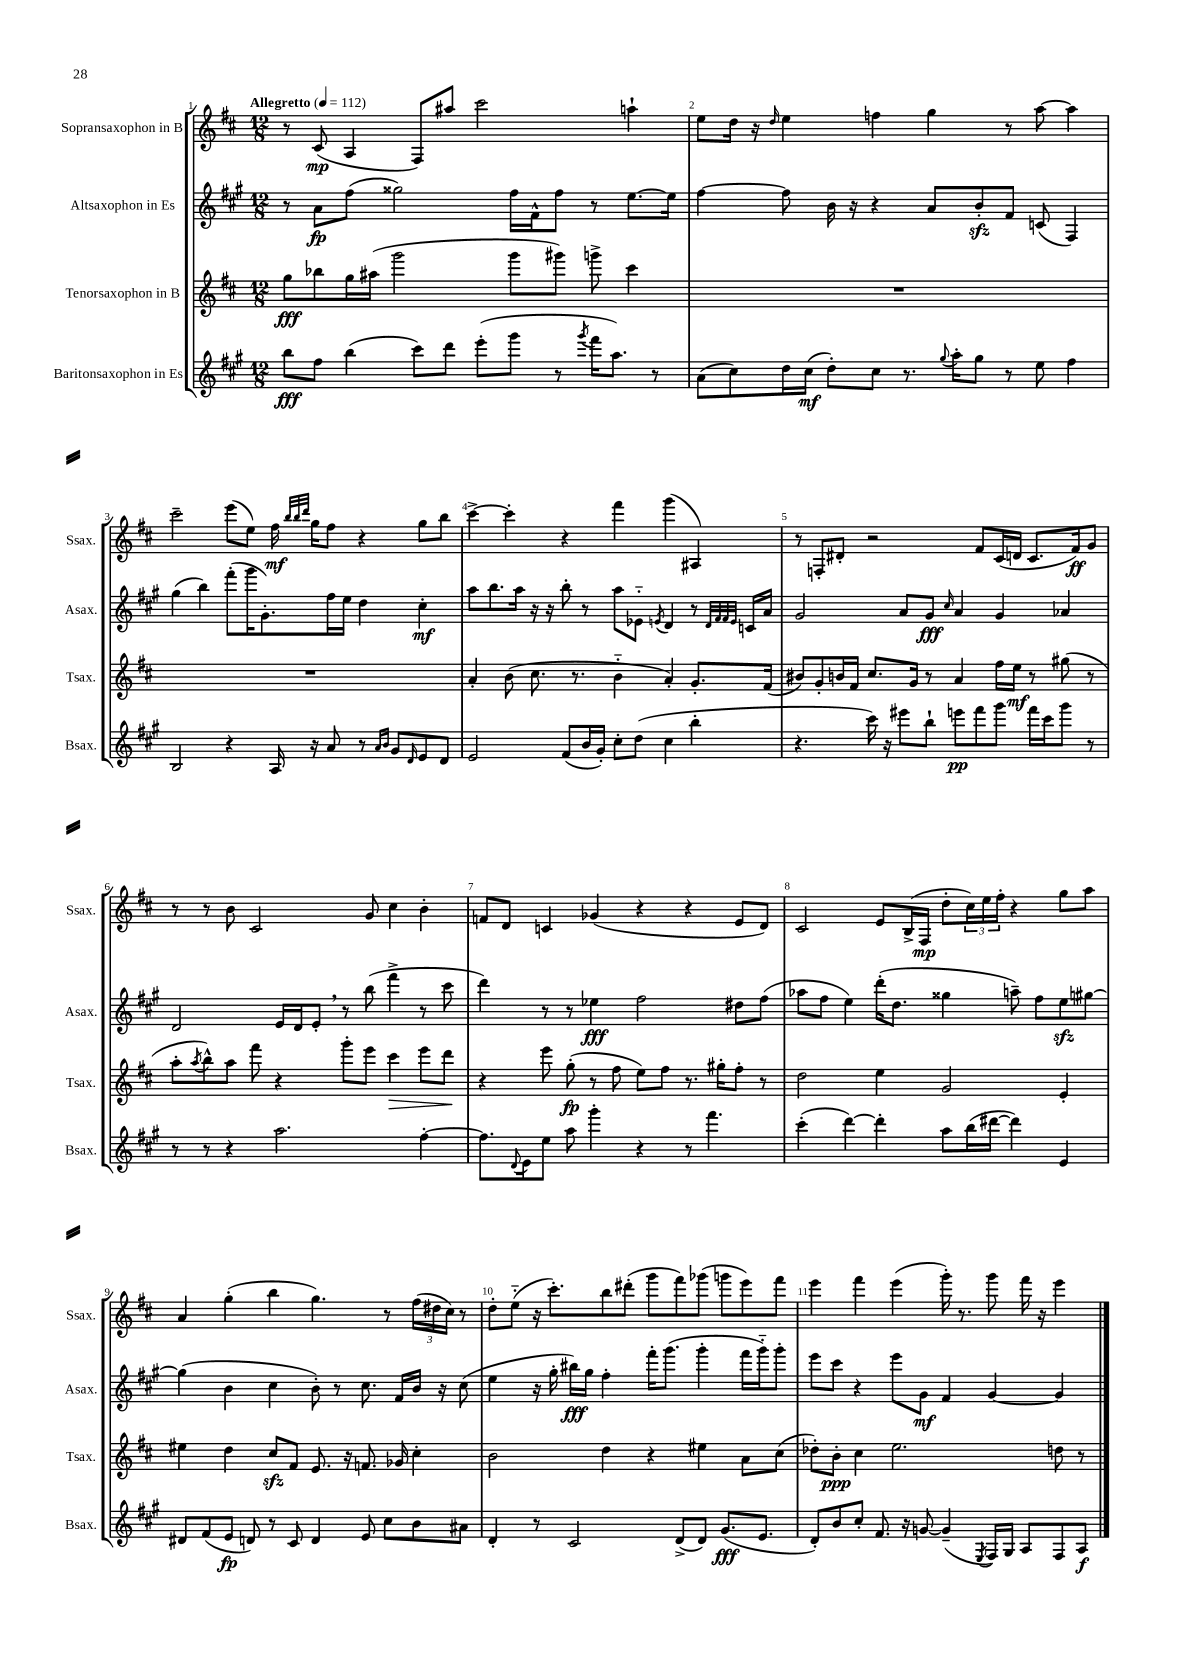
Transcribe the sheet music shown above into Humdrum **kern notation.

**kern	**dynam	**kern	**dynam	**kern	**dynam	**kern	**dynam
*part4	*part4	*part3	*part3	*part2	*part2	*part1	*part1
*staff4	*staff4	*staff3	*staff3	*staff2	*staff2	*staff1	*staff1
*I"Baritonsaxophon in Es	*	*I"Tenorsaxophon in B	*	*I"Altsaxophon in Es	*	*I"Sopransaxophon in B	*
*I'Bsax.	*	*I'Tsax.	*	*I'Asax.	*	*I'Ssax.	*
*clefG2	*	*clefG2	*	*clefG2	*	*clefG2	*
*k[f#c#g#]	*	*k[f#c#]	*	*k[f#c#g#]	*	*k[f#c#]	*
*M12/8	*	*M12/8	*	*M12/8	*	*M12/8	*
*MM112	*	*MM112	*	*MM112	*	*MM112	*
=1	=1	=1	=1	=1	=1	=1	=1
!	!	!	!	!	!	!LO:TX:a:B:t=Allegretto	!
8bb\L	fff	8gg\L	fff	8r	.	8r	.
8ff#\J	.	8bb-X\	.	8a\L	fp	(8c#/	mp
(4bb\	.	16gg\L	.	(8ff#\J	.	4A/	.
.	.	(16aa#X\JJ	.	.	.	.	.
.	.	2ggg\	.	2gg##X\)	.	.	.
8ccc#\L)	.	.	.	.	.	8F#/L)	.
8ddd\J	.	.	.	.	.	8aa#X/J	.
(8eee'\L	.	.	.	.	.	2ccc#\	.
8ggg#\J	.	8ggg\L	.	16ff#\LL	.	.	.
.	.	.	.	16f#^^\J	.	.	.
8r	.	8ggg#X\J)	.	8ff#\J	.	.	.
8qggg#/	.	.	.	.	.	.	.
16fff#\KL	.	8gggn^\	.	8r	.	.	.
8.aa\J)	.	.	.	.	.	.	.
.	.	4ccc#\	.	[8.ee\L	.	4aan`\	.
8r	.	.	.	.	.	.	.
.	.	.	.	16ee\Jk]	.	.	.
=2	=2	=2	=2	=2	=2	=2	=2
(8a\L	.	1.r	.	[4ff#\	.	8ee\L	.
8cc#\)	.	.	.	.	.	16dd\Jk	.
.	.	.	.	.	.	16r	.
.	.	.	.	.	.	16qqdd/	.
16dd\L	.	.	.	8ff#\]	.	4ee\	.
(16cc#\JJ	mf	.	.	.	.	.	.
8dd'\L)	.	.	.	16b\	.	.	.
.	.	.	.	16r	.	.	.
8cc#\J	.	.	.	4r	.	4ffn\	.
8.r	.	.	.	.	.	.	.
.	.	.	.	8a/L	.	4gg\	.
8qqgg#/	.	.	.	.	.	.	.
16aa'\KL	.	.	.	.	.	.	.
8gg#\J	.	.	.	8bzz'/	.	.	.
8r	.	.	.	8f#/J	.	8r	.
8ee\	.	.	.	(8cn/	.	[8aa\	.
4ff#\	.	.	.	4F#/)	.	4aa\]	.
!!LO:LB:g=z
=3	=3	=3	=3	=3	=3	=3	=3
2B/	.	1.r	.	(4gg#\	.	2ccc#~\	.
.	.	.	.	4bb\)	.	.	.
4r	.	.	.	(8fff#'\L	.	(8eee\L	.
.	.	.	.	16ggg#\K	.	8ee\J)	.
.	.	.	.	8.g#'\)	.	.	.
16A/	.	.	.	.	.	16ff#\	mf
.	.	.	.	.	.	32qqbb/LLL	.
.	.	.	.	.	.	32qqbb/	.
.	.	.	.	.	.	32qqddd/JJJ	.
16r	.	.	.	.	.	16gg\KL	.
8a/	.	.	.	16ff#\L	.	8ff#\J	.
.	.	.	.	16ee\JJ	.	.	.
8r	.	.	.	4dd\	.	4r	.
16qqa/LL	.	.	.	.	.	.	.
16qqb/JJ	.	.	.	.	.	.	.
8g#/L	.	.	.	.	.	.	.
16qqd/	.	.	.	.	.	.	.
8e/	.	.	.	4cc#'\	mf	8gg\L	.
8d/J	.	.	.	.	.	8bb\J	.
=4	=4	=4	=4	=4	=4	=4	=4
2e/	.	4a'/	.	8aa\L	.	[4ccc#^\	.
.	.	.	.	8.bb\	.	.	.
.	.	(8b\	.	.	.	4ccc#'\]	.
.	.	.	.	16aa\Jk	.	.	.
.	.	8.cc#\	.	16r	.	.	.
.	.	.	.	16r	.	.	.
(8f#/L	.	.	.	8bb'\	.	4r	.
.	.	8.r	.	.	.	.	.
16b/L	.	.	.	8r	.	.	.
16g#'/JJ)	.	.	.	.	.	.	.
8cc#'\L	.	4b\	.	8aa\L	.	4fff#\	.
(8dd\J	.	.	.	8e-X\J	.	.	.
.	.	.	.	8qen/	.	.	.
4cc#\	.	4a'/)	.	4d/	.	(4ggg\	.
4bb'\	.	8.g'/L	.	8r	.	4A#X/)	.
.	.	.	.	32qqd/LLL	.	.	.
.	.	.	.	32qqf#/	.	.	.
.	.	.	.	32qqf#/	.	.	.
.	.	.	.	32qqe/JJJ	.	.	.
.	.	.	.	16cn/LL	.	.	.
.	.	(16f#/Jk	.	16a/JJ	.	.	.
=5	=5	=5	=5	=5	=5	=5	=5
4.r	.	8b#X/L)	.	2g#/	.	8r	.
.	.	8g'/	.	.	.	8Fn'/L	.
.	.	16bn/L	.	.	.	8d#X'/J	.
.	.	16f#/JJ	.	.	.	.	.
16ccc#\)	.	8.cc#/L	.	.	.	2r	.
16r	.	.	.	.	.	.	.
8eee#X\L	.	.	.	8a/L	.	.	.
.	.	16g/Jk	.	.	.	.	.
8bb`\J	.	8r	.	8g#/J	fff	.	.
.	.	.	.	16qqcc#/	.	.	.
8eeen\L	pp	4a/	.	4a/	.	.	.
8fff#\	.	.	.	.	.	8f#/L	.
8ggg#\J	.	16ff#\LL	.	4g#/	.	(16c#/L	.
.	.	16ee\JJ	mf	.	.	16dn/JJ	.
16fff#\LL	.	8r	.	.	.	8.c#/L	.
16ccc#\J	.	.	.	.	.	.	.
8ggg#\J	.	(8gg#X\	.	4a-X/	.	.	.
.	.	.	.	.	.	16f#/k)	ff
8r	.	8r	.	.	.	8g/J	.
!!LO:LB:g=z
=6	=6	=6	=6	=6	=6	=6	=6
8r	.	8aa'\L	.	2d/	.	8r	.
.	.	8qaa/	.	.	.	.	.
8r	.	8bb^^\)	.	.	.	8r	.
4r	.	8aa\J	.	.	.	8b\	.
.	.	8fff#\	.	.	.	2c#/	.
2.aa\	.	4r	.	16e/LL	.	.	.
.	.	.	.	16d/J	.	.	.
.	.	.	.	8e',/J	.	.	.
.	.	8ggg'\L	.	8r	.	.	.
.	.	8eee\J	.	(8bb\	.	8g/	.
!	!	!	!LO:HP:b	!	!	!	!
.	.	4ccc#\	>	4fff#^\	.	4cc#\	.
[4ff#'\	.	8eee\L	.	8r	.	4b'\	.
.	.	8ddd\J	.	8ccc#\	.	.	.
.	.	.	]	.	.	.	.
=7	=7	=7	=7	=7	=7	=7	=7
8.ff#\L]	.	4r	.	4ddd\)	.	8fn/L	.
.	.	.	.	.	.	8d/J	.
8qqd/	.	.	.	.	.	.	.
16e\k	.	.	.	.	.	.	.
8ee\J	.	8eee\	.	8r	.	4cn/	.
8aa\	.	(8gg'\	fp	8r	.	.	.
4ggg#'\	.	8r	.	4ee-X\	fff	(4g-X/	.
.	.	8ff#\	.	.	.	.	.
4r	.	8ee\L)	.	2ff#\	.	4r	.
.	.	8ff#\J	.	.	.	.	.
8r	.	8.r	.	.	.	4r	.
4.fff#\	.	.	.	.	.	.	.
.	.	16gg#X'\KL	.	.	.	.	.
.	.	8ff#'\J	.	8dd#X\L	.	8e/L	.
.	.	8r	.	(8ff#\J	.	8d/J)	.
=8	=8	=8	=8	=8	=8	=8	=8
(4ccc#'\	.	2dd\	.	8aa-X\L	.	2c#/	.
.	.	.	.	8ff#\J	.	.	.
[4ddd\)	.	.	.	4ee\)	.	.	.
4ddd'\]	.	4ee\	.	(16ddd'\KL	.	8e/L	.
.	.	.	.	8.dd\J	.	.	.
.	.	.	.	.	.	(16B^/L	.
.	.	.	.	.	.	16F#/JJ	mp
8aa\L	.	2g/	.	4gg##X\	.	8dd'\L	.
(16bb\L	.	.	.	.	.	24cc#\L)	.
.	.	.	.	.	.	24ee\	.
[16ddd#X\JJ	.	.	.	.	.	.	.
.	.	.	.	.	.	24ff#'\JJ	.
4ddd#\])	.	.	.	8aan~\)	.	4r	.
.	.	.	.	8ff#\L	.	.	.
4e/	.	4e'/	.	8eezz\	.	8gg\L	.
.	.	.	.	[8gg#X\J	.	8aa\J	.
!!LO:LB:g=z
=9	=9	=9	=9	=9	=9	=9	=9
8d#X/L	.	4ee#X\	.	(4gg#\]	.	4a/	.
(8f#/	.	.	.	.	.	.	.
8e/J	fp	4dd\	.	4b\	.	(4gg'\	.
8dn/)	.	.	.	.	.	.	.
8r	.	8cc#zz/L	.	4cc#\	.	4bb\	.
8c#/	.	8f#/J	.	.	.	.	.
4d/	.	8.e/	.	8b'\)	.	4.gg\)	.
.	.	.	.	8r	.	.	.
.	.	16r	.	.	.	.	.
8e/	.	8.fn/	.	8.cc#\	.	.	.
8cc#\L	.	.	.	.	.	8r	.
.	.	16g-X/	.	16f#/LL	.	.	.
8b\	.	4cc#'\	.	16b/JJ	.	(24ff#\LL	.
.	.	.	.	.	.	24dd#X\	.
.	.	.	.	16r	.	.	.
.	.	.	.	.	.	24cc#\JJ)	.
8a#X\J	.	.	.	(8cc#\	.	8r	.
=10	=10	=10	=10	=10	=10	=10	=10
4d'/	.	2b\	.	4ee\	.	8dd'\L	.
.	.	.	.	.	.	(8ee\J	.
8r	.	.	.	16r	.	16r	.
.	.	.	.	16gg#'\	.	8.ccc#'\L)	.
2c#/	.	.	.	16bb#X\LL)	fff	.	.
.	.	.	.	16gg#\JJ	.	.	.
.	.	4dd\	.	4ff#'\	.	8bb\	.
.	.	.	.	.	.	(8ddd#X'\J	.
.	.	4r	.	16fff#'\KL	.	8ggg\L	.
.	.	.	.	(8.ggg#\J	.	.	.
(8d^/L	.	.	.	.	.	8fff#\)	.
8d/J)	.	4ee#X\	.	4ggg#'\	.	(8ggg-X\J	.
(8.g#/L	fff	.	.	.	.	8gggn\L	.
.	.	8a\L	.	16fff#\LL	.	8eee\)	.
8.e/J	.	.	.	16ggg#\J)	.	.	.
.	.	(8cc#\J	.	8ggg#'\J	.	8fff#\J	.
=11	=11	=11	=11	=11	=11	=11	=11
8d'/L)	.	8dd-X'\L)	.	8eee\L	.	4eee\	.
8b/	.	8b'\J	ppp	8ccc#\J	.	.	.
8cc#'/J	.	4cc#\	.	4r	.	4fff#\	.
8.f#/	.	.	.	.	.	.	.
.	.	2.ee\	.	8eee\L	.	(4eee\	.
16r	.	.	.	.	.	.	.
[8gn/	.	.	.	8g#\J	mf	.	.
(4g~/]	.	.	.	4f#/	.	16ggg'\)	.
.	.	.	.	.	.	8.r	.
8qE/	.	.	.	.	.	.	.
16F#/LL)	.	.	.	[4g#/	.	8ggg\	.
16G#/JJ	.	.	.	.	.	.	.
8A/L	.	.	.	.	.	16fff#\	.
.	.	.	.	.	.	16r	.
8F#/	.	8ddn\	.	4g#/]	.	4eee\	.
8A/J	f	8r	.	.	.	.	.
==	==	==	==	==	==	==	==
*-	*-	*-	*-	*-	*-	*-	*-
